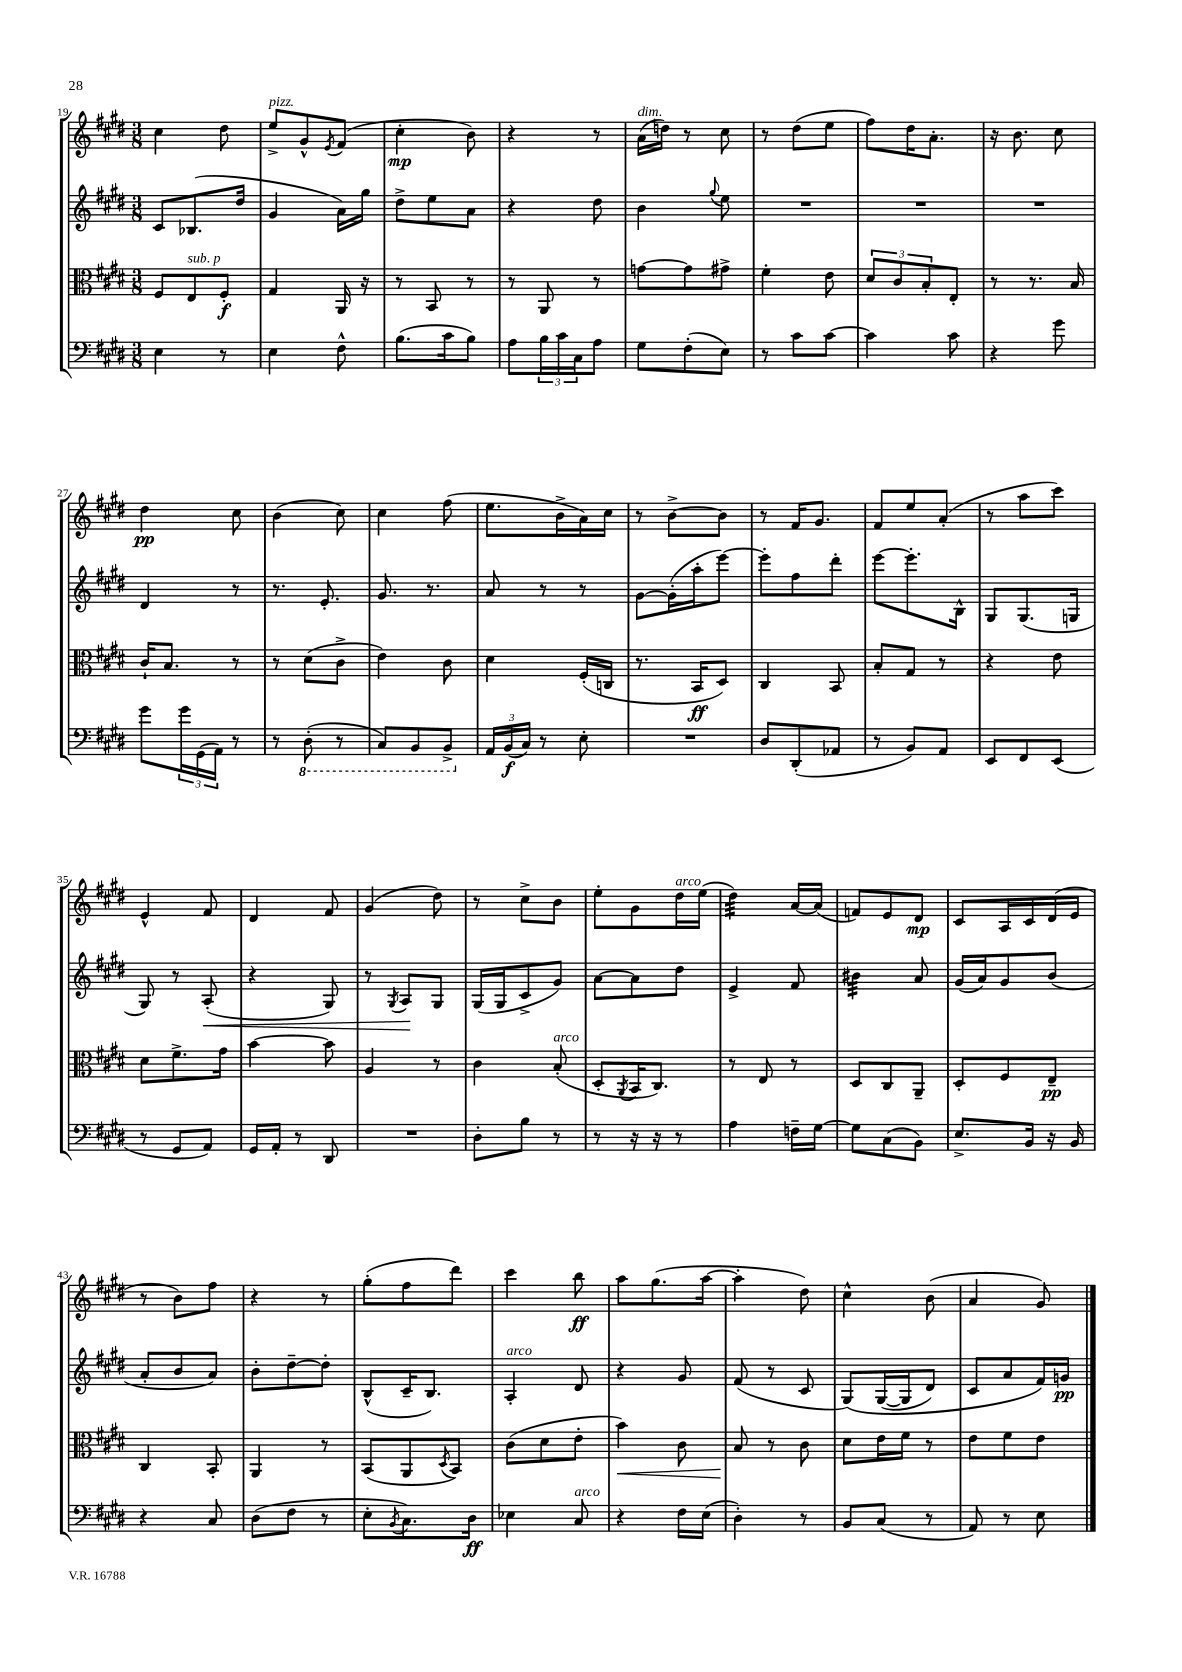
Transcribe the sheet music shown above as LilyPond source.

<<
\new StaffGroup <<
\new Staff = "s0" {
    \clef treble \key e \major \numericTimeSignature \time 3/8
    cis''4 dis''8 |
    e''8->^\markup { \italic "pizz." } gis'8-^ \acciaccatura { e'8 } fis'8( |
    cis''4-.\mp b'8) |
    r4 r8 |
    a'16^\markup { \italic "dim." }( d''16) r8 cis''8 |
    r8 dis''8( e''8 |
    fis''8) dis''16 a'8.-. |
    r16 b'8. cis''8 |
    dis''4\pp cis''8 |
    b'4( cis''8) |
    cis''4 fis''8( |
    e''8. b'16-> a'16) cis''16 |
    r8 b'8~-> b'8 |
    r8 fis'16 gis'8. |
    fis'8 e''8 a'8-.( |
    r8 a''8 cis'''8) |
    e'4-^ fis'8 |
    dis'4 fis'8 |
    gis'4( dis''8) |
    r8 cis''8-> b'8 |
    e''8-. gis'8 dis''16^\markup { \italic "arco" } e''16( |
    dis''4:32) a'16~ a'16( |
    f'8) e'8 dis'8\mp |
    cis'8 a16 cis'16 dis'16( e'16 |
    r8 b'8) fis''8 |
    r4 r8 |
    gis''8-.( fis''8 dis'''8) |
    cis'''4 b''8\ff |
    a''8 gis''8.( a''16~ |
    a''4-. dis''8) |
    cis''4-^ b'8( |
    a'4 gis'8) \bar "|." |
}
\new Staff = "s1" {
    \clef treble \key e \major \numericTimeSignature \time 3/8
    cis'8 bes8.( dis''16 |
    gis'4 a'16) gis''16 |
    dis''8-> e''8 a'8 |
    r4 dis''8 |
    b'4 \appoggiatura { gis''8 } e''8 |
    R4. |
    R4. |
    R4. |
    dis'4 r8 |
    r8. e'8.-. |
    gis'8. r8. |
    a'8 r8 r8 |
    gis'8~ gis'16-.( a''16-. e'''8~) |
    e'''8-. fis''8 dis'''8-. |
    e'''8~ e'''8.-. b16-^ |
    gis8 gis8.( g16 |
    gis8) r8 a8-.\<( |
    r4 gis8) |
    r8 \acciaccatura { gis8 } a8\! gis8 |
    gis16( gis16 cis'8-> gis'8) |
    a'8~ a'8 dis''8 |
    e'4-> fis'8 |
    bis'4:32 a'8 |
    gis'16( a'16) gis'8 b'8( |
    a'8-. b'8 a'8) |
    b'8-. dis''8~-- dis''8-. |
    b8-^( cis'16-- b8.) |
    a4-.^\markup { \italic "arco" } dis'8 |
    r4 gis'8 |
    fis'8( r8 cis'8 |
    gis8)\( gis16~( gis16 dis'8) |
    cis'8 a'8 fis'16\) g'16\pp \bar "|." |
}
\new Staff = "s2" {
    \clef alto \key e \major \numericTimeSignature \time 3/8
    fis8 e8^\markup { \italic "sub. p" } fis8-.\f |
    gis4 a,16 r16 |
    r8 b,8 r8 |
    r8 a,8 r8 |
    g'8~ g'8 gis'8-> |
    fis'4-. e'8 |
    \tuplet 3/2 { dis'8 cis'8 b8-. } e8-. |
    r8 r8. b16 |
    cis'16-! b8. r8 |
    r8 dis'8( cis'8-> |
    e'4) cis'8 |
    dis'4 fis16-.( c16 |
    r8. b,16\ff dis8) |
    cis4 b,8 |
    b8-. gis8 r8 |
    r4 e'8 |
    dis'8 fis'8.-> gis'16 |
    b'4~ b'8 |
    a4 r8 |
    cis'4 b8-.^\markup { \italic "arco" }( |
    dis8-. \acciaccatura { a,8 } b,16 cis8.) |
    r8 e8 r8 |
    dis8 cis8 a,8-- |
    dis8-. fis8 e8--\pp |
    cis4 b,8-. |
    a,4 r8 |
    b,8( a,8 \acciaccatura { dis8 } b,8) |
    cis'8( dis'8 e'8-. |
    b'4\<) cis'8 |
    b8\! r8 cis'8 |
    dis'8 e'16 fis'16 r8 |
    e'8 fis'8 e'8 \bar "|." |
}
\new Staff = "s3" {
    \clef bass \key e \major \numericTimeSignature \time 3/8
    e4 r8 |
    e4 fis8-^ |
    b8.( cis'16 b8) |
    a8 \tuplet 3/2 { b16 cis'16 cis16 } a8 |
    gis8 fis8-.( e8) |
    r8 cis'8 cis'8~ |
    cis'4 cis'8 |
    r4 gis'8 |
    gis'8 \tuplet 3/2 { gis'16 gis,16( a,16) } r8 |
    r8 \ottava #-1 dis,8-.( r8 |
    cis,8) b,,8 b,,8-> \ottava #0 |
    \tuplet 3/2 { a,16 b,16\f( cis16) } r8 e8-. |
    R4. |
    dis8 dis,8-.( aes,8 |
    r8 b,8) a,8 |
    e,8 fis,8 e,8( |
    r8 gis,8 a,8) |
    gis,16 a,16-. r8 dis,8 |
    R4. |
    dis8-. b8 r8 |
    r8 r16 r16 r8 |
    a4 f16-- gis16~ |
    gis8 cis8( b,8) |
    e8.-> b,16 r16 b,16 |
    r4 cis8 |
    dis8( fis8 r8 |
    e8-. \acciaccatura { b,8 } cis8.) dis16\ff |
    ees4 cis8^\markup { \italic "arco" } |
    r4 fis16 e16( |
    dis4-.) r8 |
    b,8 cis8( r8 |
    a,8) r8 e8 \bar "|." |
}
>>
>>
\layout { \context { \Score currentBarNumber = #19 } }
